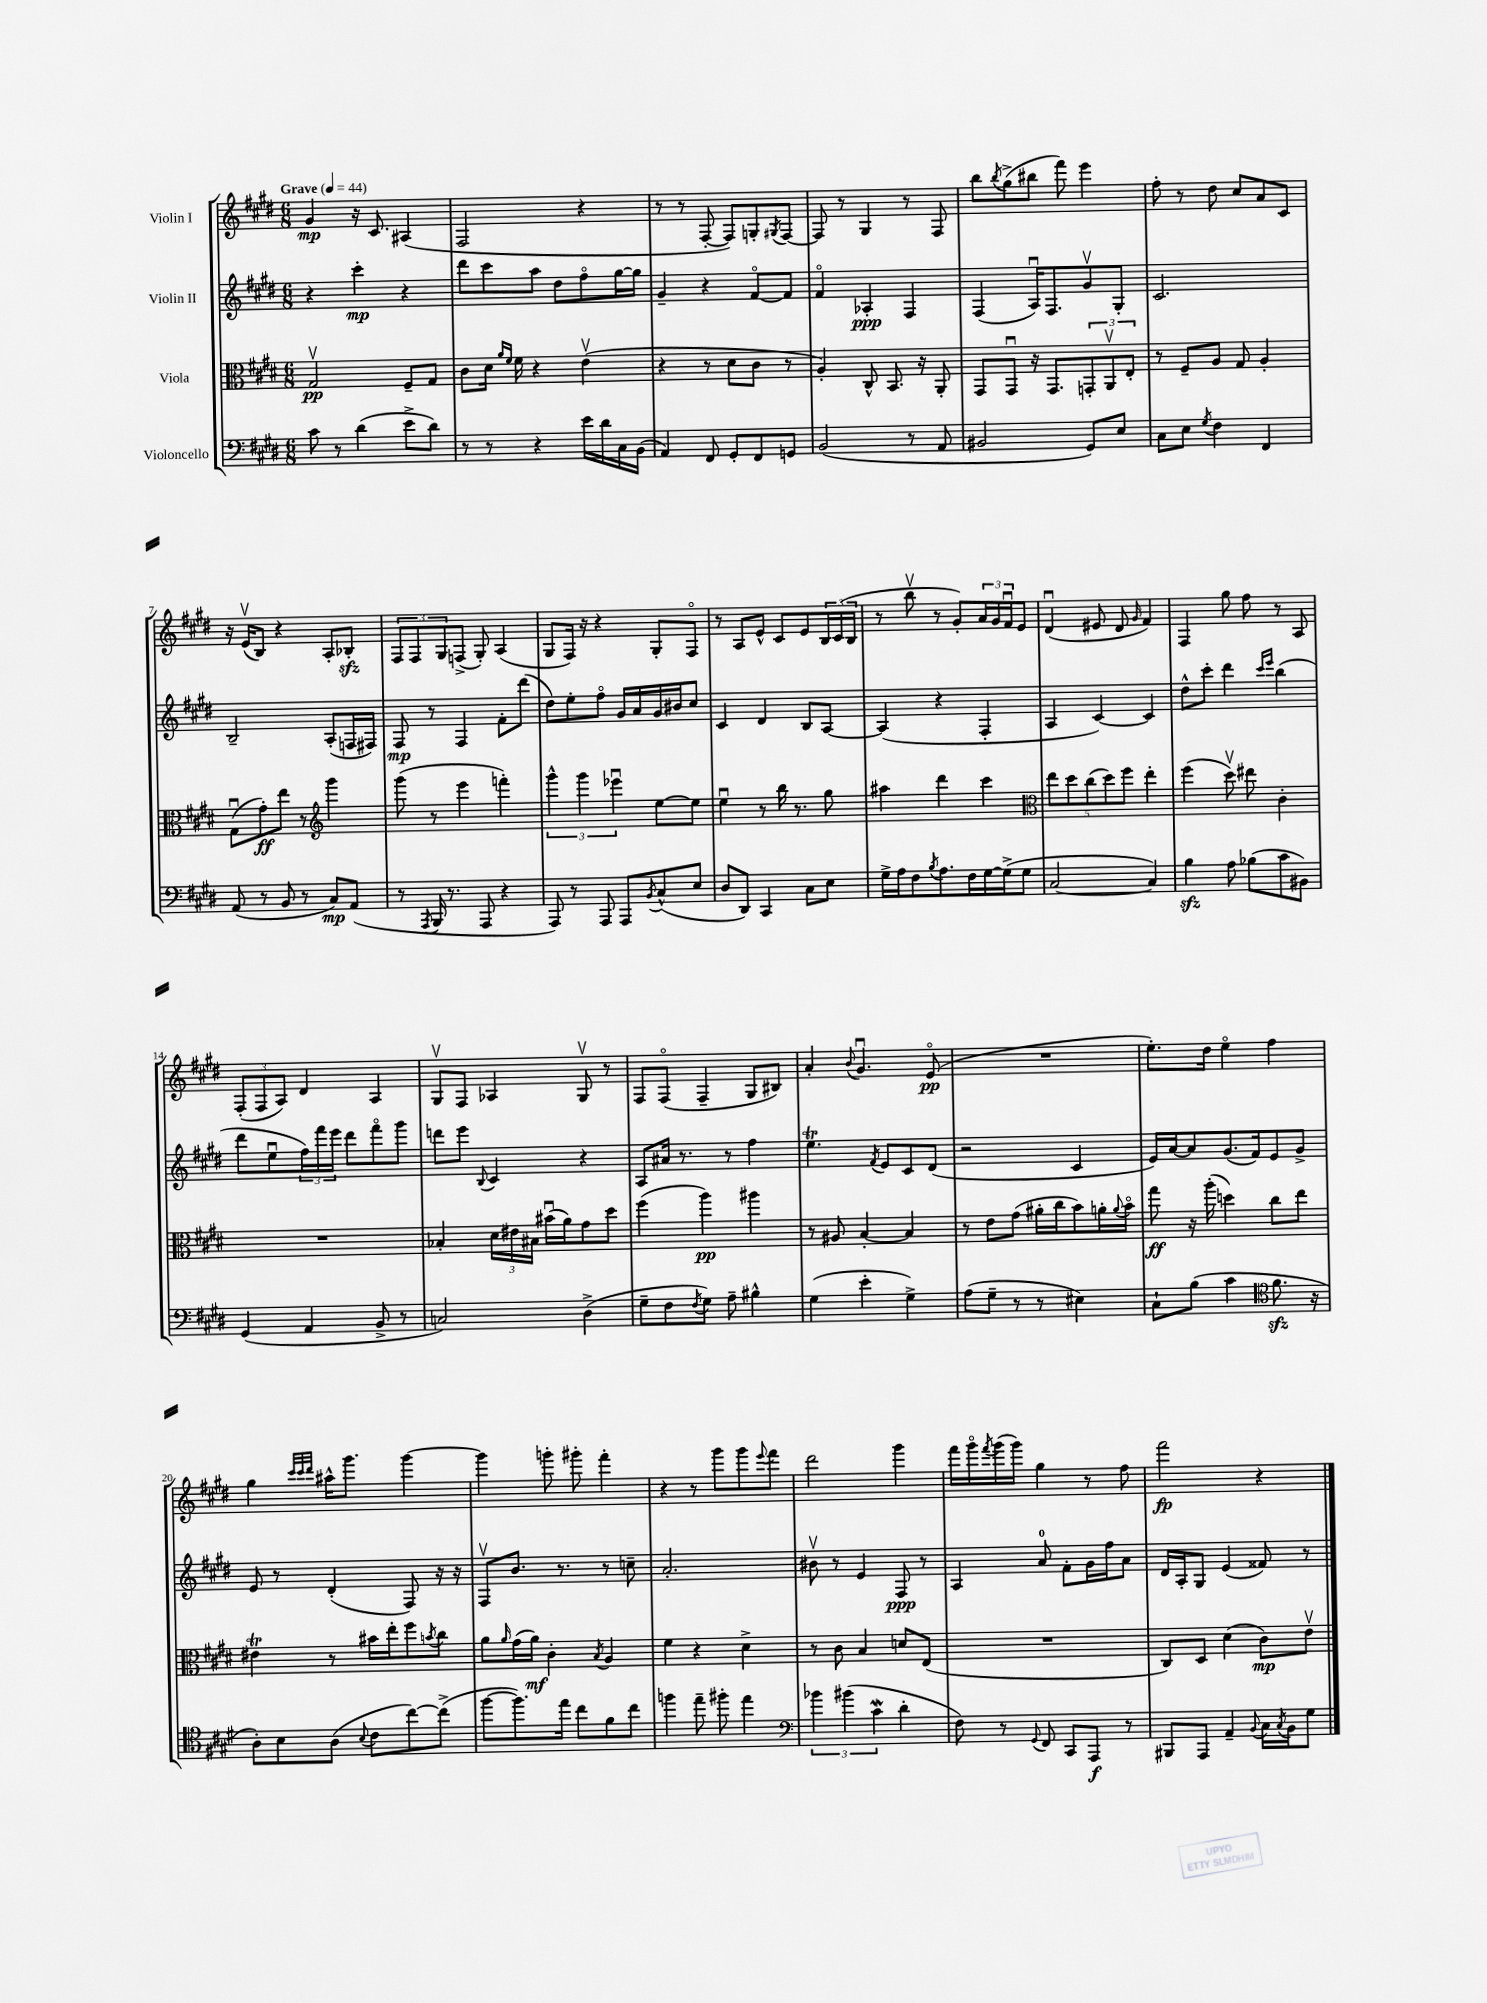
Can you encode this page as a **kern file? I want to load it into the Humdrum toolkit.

**kern	**dynam	**kern	**dynam	**kern	**dynam	**kern	**dynam
*part4	*part4	*part3	*part3	*part2	*part2	*part1	*part1
*staff4	*staff4	*staff3	*staff3	*staff2	*staff2	*staff1	*staff1
*I"Violoncello	*	*I"Viola	*	*I"Violin II	*	*I"Violin I	*
*clefF4	*	*clefC3	*	*clefG2	*	*clefG2	*
*k[f#c#g#d#]	*	*k[f#c#g#d#]	*	*k[f#c#g#d#]	*	*k[f#c#g#d#]	*
*M6/8	*	*M6/8	*	*M6/8	*	*M6/8	*
*MM44	*	*MM44	*	*MM44	*	*MM44	*
=1	=1	=1	=1	=1	=1	=1	=1
!	!	!	!	!	!	!LO:TX:a:B:t=Grave	!
8c#\	.	2G#v/	pp	4r	.	4g#/	mp
8r	.	.	.	.	.	.	.
(4d#\	.	.	.	4ccc#'\	mp	16r	.
.	.	.	.	.	.	8.c#/	.
8e^\L	.	8F#~/L	.	4r	.	(4A#X/	.
8d#\J)	.	8G#/J	.	.	.	.	.
=2	=2	=2	=2	=2	=2	=2	=2
8r	.	8c#\L	.	8ddd#\L	.	2F#/	.
8r	.	16d#\Jk	.	8ccc#\	.	.	.
.	.	16qqa/LL	.	.	.	.	.
.	.	16qqf#/JJ	.	.	.	.	.
.	.	16f#\	.	.	.	.	.
4r	.	4r	.	8aa\J	.	.	.
.	.	.	.	8dd#\L	.	.	.
16e\LL	.	(4ev\	.	8ff#\	.	4r	.
16d#\	.	.	.	.	.	.	.
16C#\	.	.	.	[16gg#\L	.	.	.
(16BB\JJ	.	.	.	16gg#\JJ]	.	.	.
=3	=3	=3	=3	=3	=3	=3	=3
4AA/)	.	4r	.	4g#~/	.	8r	.
.	.	.	.	.	.	8r	.
8FF#/	.	8r	.	4r	.	[8F#'/	.
8GG#'/L	.	8d#\L	.	.	.	8F#/L])	.
8FF#/	.	8c#\J	.	[8f#/L	.	8Gn'/	.
.	.	.	.	.	.	8qG#X/	.
8GGn/J	.	8r	.	8f#/J]	.	[8F#/J	.
=4	=4	=4	=4	=4	=4	=4	=4
(2BB/	.	4A'/)	.	4f#/	.	8F#/]	.
.	.	.	.	.	.	8r	.
.	.	8C#^^/	.	4A-X'/	ppp	4G#/	.
.	.	8.BB/	.	.	.	.	.
8r	.	.	.	4F#/	.	8r	.
.	.	16r	.	.	.	.	.
8AA/	.	8AA'/	.	.	.	8F#/	.
=5	=5	=5	=5	=5	=5	=5	=5
2BB#X/	.	8GG#/L	.	(4F#/	.	8bb\L	.
.	.	.	.	.	.	8qbb/	.
.	.	8GG#u/J	.	.	.	(8gg#^\	.
.	.	16r	.	16Au/KL)	.	8bb#X\J	.
.	.	8.GG#/L	.	8.F#/	.	.	.
.	.	.	.	.	.	8fff#\)	.
8GG#/L)	.	12GGn'/	.	8g#v/	.	4eee\	.
.	.	12AAv/	.	.	.	.	.
8E/J	.	.	.	8G#'/J	.	.	.
.	.	12E'/J	.	.	.	.	.
=6	=6	=6	=6	=6	=6	=6	=6
8C#\L	.	8r	.	2.c#/	.	8ff#'\	.
8E\J	.	8F#~/L	.	.	.	8r	.
8qG#/	.	.	.	.	.	.	.
4F#\	.	8A/J	.	.	.	8dd#\	.
.	.	8G#/	.	.	.	8cc#/L	.
4FF#/	.	4A'/	.	.	.	8a/	.
.	.	.	.	.	.	8c#/J	.
!!LO:LB:g=z
=7	=7	=7	=7	=7	=7	=7	=7
(8AA/	.	(8G#u\L	.	2B~/	.	16r	.
.	.	.	.	.	.	(16ev/KL	.
8r	.	8g#'\)	ff	.	.	8B/J)	.
8BB/	.	8ee\J	.	.	.	4r	.
8r	.	8r	.	.	.	.	.
*	*	*clefG2	*	*	*	*	*
8C#/L)	mp	4ggg#\	.	(8A'/L	.	8A'/L	.
(8AA/J	.	.	.	16Fn/L	.	8B-Xzz'/J	.
.	.	.	.	16F#X/JJ)	.	.	.
=8	=8	=8	=8	=8	=8	=8	=8
8r	.	(8ggg#\	.	8F#/	mp	12F#/L	.
.	.	.	.	.	.	12F#/	.
8qAAA/	.	.	.	.	.	.	.
16BBB/	.	8r	.	8r	.	.	.
.	.	.	.	.	.	12G#/	.
8.r	.	.	.	.	.	.	.
.	.	4eee\	.	4F#/	.	(8Fn^/J	.
8AAA/	.	.	.	.	.	8G#'/)	.
4r	.	4fffn'\)	.	8f#'\L	.	(4A/	.
.	.	.	.	(8ddd#\J	.	.	.
=9	=9	=9	=9	=9	=9	=9	=9
8AAA/)	.	6ggg#^^\	.	8dd#\L)	.	8G#/L	.
8r	.	.	.	8ee'\	.	16F#/Jk)	.
.	.	6ggg#\	.	.	.	.	.
.	.	.	.	.	.	16r	.
8AAA/	.	.	.	8ff#\J	.	4r	.
.	.	6eee-Xu\	.	.	.	.	.
8AAA/L	.	.	.	16g#/LL	.	.	.
.	.	.	.	16a/	.	.	.
8qBB/	.	.	.	.	.	.	.
(8C#^^/	.	[8ee\L	.	16g#/	.	8G#'/L	.
.	.	.	.	16b#X/J	.	.	.
8E/J	.	8ee\J]	.	8cc#/J	.	8F#/J	.
=10	=10	=10	=10	=10	=10	=10	=10
8D#/L	.	4eeu\	.	4c#/	.	8r	.
8DD#/J)	.	.	.	.	.	8A/L	.
4CC#/	.	8r	.	4d#/	.	8e^^/J	.
.	.	16bb\	.	.	.	8c#/L	.
.	.	8.r	.	.	.	.	.
8C#\L	.	.	.	8B/L	.	8e/	.
8E\J	.	8gg#\	.	[8A/J	.	24B/L	.
.	.	.	.	.	.	(24c#/	.
.	.	.	.	.	.	24B/JJ	.
=11	=11	=11	=11	=11	=11	=11	=11
16G#^\LL	.	4aa#X\	.	(4A/]	.	8r	.
16A\J	.	.	.	.	.	.	.
8F#\	.	.	.	.	.	8bbv\	.
8qB/	.	.	.	.	.	.	.
8.A\	.	4ddd#\	.	4r	.	8r	.
.	.	.	.	.	.	8g#'/L)	.
16F#\L	.	.	.	.	.	.	.
[16G#\	.	4ccc#\	.	4F#'/	.	24a/L	.
.	.	.	.	.	.	24g#/	.
(16G#^\J]	.	.	.	.	.	.	.
.	.	.	.	.	.	24f#u/J	.
8G#\J	.	.	.	.	.	8e/J	.
=12	=12	=12	=12	=12	=12	=12	=12
*	*	*clefC3	*	*	*	*	*
[2C#/	.	10ee\L	.	4A/	.	(4d#u/	.
.	.	10dd#\	.	.	.	.	.
.	.	(10cc#\	.	.	.	.	.
.	.	.	.	[4c#/)	.	8e#X/	.
.	.	10dd#\)	.	.	.	.	.
.	.	.	.	.	.	8d#/	.
.	.	10ff#\J	.	.	.	.	.
.	.	.	.	.	.	16qqg#/	.
4C#/])	.	4ee'\	.	4c#/]	.	4f#/)	.
=13	=13	=13	=13	=13	=13	=13	=13
4Bzz\	.	(4ff#\	.	8dd#^^\L	.	4F#/	.
.	.	.	.	8ccc#'\J	.	.	.
8A\	.	8dd#v\)	.	4ddd#\	.	8gg#\	.
(8B-X\L	.	8ee#X\	.	.	.	8ff#\	.
.	.	.	.	16qqccc#/LL	.	.	.
.	.	.	.	16qqeee/JJ	.	.	.
8c#\	.	4c#'\	.	(4bb\	.	8r	.
8BB#X\J)	.	.	.	.	.	8A/	.
!!LO:LB:g=z
=14	=14	=14	=14	=14	=14	=14	=14
(4GG#/	.	2.r	.	8ddd#\L	.	(12F#'/L	.
.	.	.	.	.	.	12F#/	.
.	.	.	.	8eeu\	.	.	.
.	.	.	.	.	.	12A/J)	.
4AA/	.	.	.	24ff#\L)	.	4d#/	.
.	.	.	.	24fff#\	.	.	.
.	.	.	.	24eee\JJ	.	.	.
.	.	.	.	8ddd#\L	.	.	.
8BB^/	.	.	.	8fff#\	.	4A/	.
8r	.	.	.	8ggg#\J	.	.	.
=15	=15	=15	=15	=15	=15	=15	=15
2Cn/)	.	4B-X'/	.	8dddn\L	.	8G#v/L	.
.	.	.	.	8eee\J	.	8F#/J	.
.	.	.	.	8qqB/	.	.	.
.	.	24d#\LL	.	4c#/	.	4A-X/	.
.	.	24e#X\	.	.	.	.	.
.	.	24B#X\JJ	.	.	.	.	.
.	.	(16b#Xu\LL	.	.	.	.	.
.	.	16a\J)	.	.	.	.	.
(4D#^\	.	8g#\	.	4r	.	8G#v/	.
.	.	8dd#\J	.	.	.	8r	.
=16	=16	=16	=16	=16	=16	=16	=16
8G#~\L	.	(4ff#\	.	8A/L	.	8F#/L	.
8F#\	.	.	.	16a#X/Jk	.	(8F#/J	.
.	.	.	.	8.r	.	.	.
8qF#/	.	.	.	.	.	.	.
8G#\J)	.	4aa\)	pp	.	.	4F#~/	.
8A~\	.	.	.	8r	.	.	.
4B#X^^\	.	4aa#X\	.	4ff#\	.	8G#/L	.
.	.	.	.	.	.	8B#X/J)	.
=17	=17	=17	=17	=17	=17	=17	=17
(4G#\	.	8r	.	4.eeT\	.	4a'/	.
.	.	8A#X/	.	.	.	.	.
.	.	.	.	.	.	8qqb/	.
4e'\	.	[4B'/	.	.	.	4.g#u/	.
.	.	.	.	8qf#/	.	.	.
.	.	.	.	8e/L	.	.	.
4G#^\)	.	4B/]	.	8c#/	.	.	.
.	.	.	.	(8d#/J	.	(8e/	pp
=18	=18	=18	=18	=18	=18	=18	=18
(8A\L	.	8r	.	2r	.	2.r	.
8G#~\J	.	8e\L	.	.	.	.	.
8r	.	(8g#\J	.	.	.	.	.
8r	.	16a#X'\LL	.	.	.	.	.
.	.	16cc#\J	.	.	.	.	.
4E#X\)	.	8b\)	.	4c#/	.	.	.
.	.	16an'\L	.	.	.	.	.
.	.	8qqa/	.	.	.	.	.
.	.	16b\JJ	.	.	.	.	.
=19	=19	=19	=19	=19	=19	=19	=19
8C#`\L	.	8gg#\	ff	16e/LL)	.	8.ee'\L)	.
.	.	.	.	[16a/J	.	.	.
(8B\J	.	16r	.	8a/]	.	.	.
.	.	(16aa'\	.	.	.	16dd#\Jk	.
4c#\	.	4ddn\)	.	(8.g#/	.	4ee\	.
.	.	.	.	16f#/k)	.	.	.
*clefC4	*	*	*	*	*	*	*
8.f#zz\	.	8cc#\L	.	8e/	.	4ff#\	.
.	.	8ee\J	.	8g#^/J	.	.	.
16r	.	.	.	.	.	.	.
!!LO:LB:g=z
=20	=20	=20	=20	=20	=20	=20	=20
8A'\L)	.	4e#Xt\	.	8e/	.	4gg#\	.
8B\	.	.	.	8r	.	.	.
.	.	.	.	.	.	32qqccc#/LLL	.
.	.	.	.	.	.	32qqccc#/	.
.	.	.	.	.	.	32qqddd#/JJJ	.
(8A\J	.	8r	.	(4d#'/	.	16aa#X^^\KL	.
.	.	.	.	.	.	8.ggg#\J	.
8qqB/	.	.	.	.	.	.	.
8c#\L	.	16b#X\LL	.	.	.	.	.
.	.	16ee'\J	.	.	.	.	.
[8cc#\)	.	8ff#\	.	8F#/)	.	[4ggg#\	.
.	.	8qbn/	.	.	.	.	.
(8cc#^\J]	.	8cc#\J	.	16r	.	.	.
.	.	.	.	16r	.	.	.
=21	=21	=21	=21	=21	=21	=21	=21
[8ff#\L	.	8a\L	.	8F#v/L	.	4ggg#\]	.
.	.	16qqa/	.	.	.	.	.
8.ff#\])	.	(16g#\L	.	8.b/J	.	.	.
.	.	16a\JJ)	mf	.	.	.	.
.	.	4c#'\	.	.	.	8gggn'\	.
16ee\Jk	.	.	.	8.r	.	.	.
8cc#\L	.	.	.	.	.	8ggg#X'\	.
.	.	8qB/	.	.	.	.	.
8f#\	.	4A/	.	8r	.	4fff#'\	.
8cc#\J	.	.	.	8ccn~\	.	.	.
=22	=22	=22	=22	=22	=22	=22	=22
4ffn\	.	4f#\	.	2.a'/	.	4r	.
8ee~\	.	4r	.	.	.	8r	.
8ff#X'\	.	.	.	.	.	8ggg#\L	.
4ee\	.	4d#^\	.	.	.	8ggg#\	.
.	.	.	.	.	.	8qqeee/	.
.	.	.	.	.	.	8fff#\J	.
=23	=23	=23	=23	=23	=23	=23	=23
*clefF4	*	*	*	*	*	*	*
6b-X\	.	8r	.	8b#Xv\	.	2ddd#\	.
.	.	8c#\	.	8r	.	.	.
(6b#X\	.	.	.	.	.	.	.
.	.	4B/	.	4e/	.	.	.
6c#W\	.	.	.	.	.	.	.
4d#'\	.	8dn/L	.	8F#/	ppp	4ggg#\	.
.	.	(8E/J	.	8r	.	.	.
=24	=24	=24	=24	=24	=24	=24	=24
8F#\)	.	2.r	.	4A/	.	16fff#\LL	.
.	.	.	.	.	.	16ggg#\	.
.	.	.	.	.	.	8qfff#/	.
8r	.	.	.	.	.	(16ggg#\	.
.	.	.	.	.	.	16ggg#\JJ)	.
8qqGG#/	.	.	.	.	.	.	.
8FF#/	.	.	.	8a/	.	4gg#\	.
8CC#/L	.	.	.	8f#'\L	.	.	.
8AAA/J	f	.	.	16g#\L	.	8r	.
.	.	.	.	16ff#\J	.	.	.
8r	.	.	.	8a\J	.	8ff#\	.
=25	=25	=25	=25	=25	=25	=25	=25
8BBB#X/L	.	8C#/L)	.	16d#/LL	.	2fff#\	fp
.	.	.	.	16A'/J	.	.	.
8AAA/J	.	8D#/J	.	8G#/J	.	.	.
4AA~/	.	(4d#\	.	(4e/	.	.	.
8qqBB/	.	.	.	.	.	.	.
16C#\LL	.	8c#\L)	mp	8f##X/)	.	4r	.
8qC#/	.	.	.	.	.	.	.
16BB\J	.	.	.	.	.	.	.
8G#\J	.	8ev\J	.	8r	.	.	.
==	==	==	==	==	==	==	==
*-	*-	*-	*-	*-	*-	*-	*-
